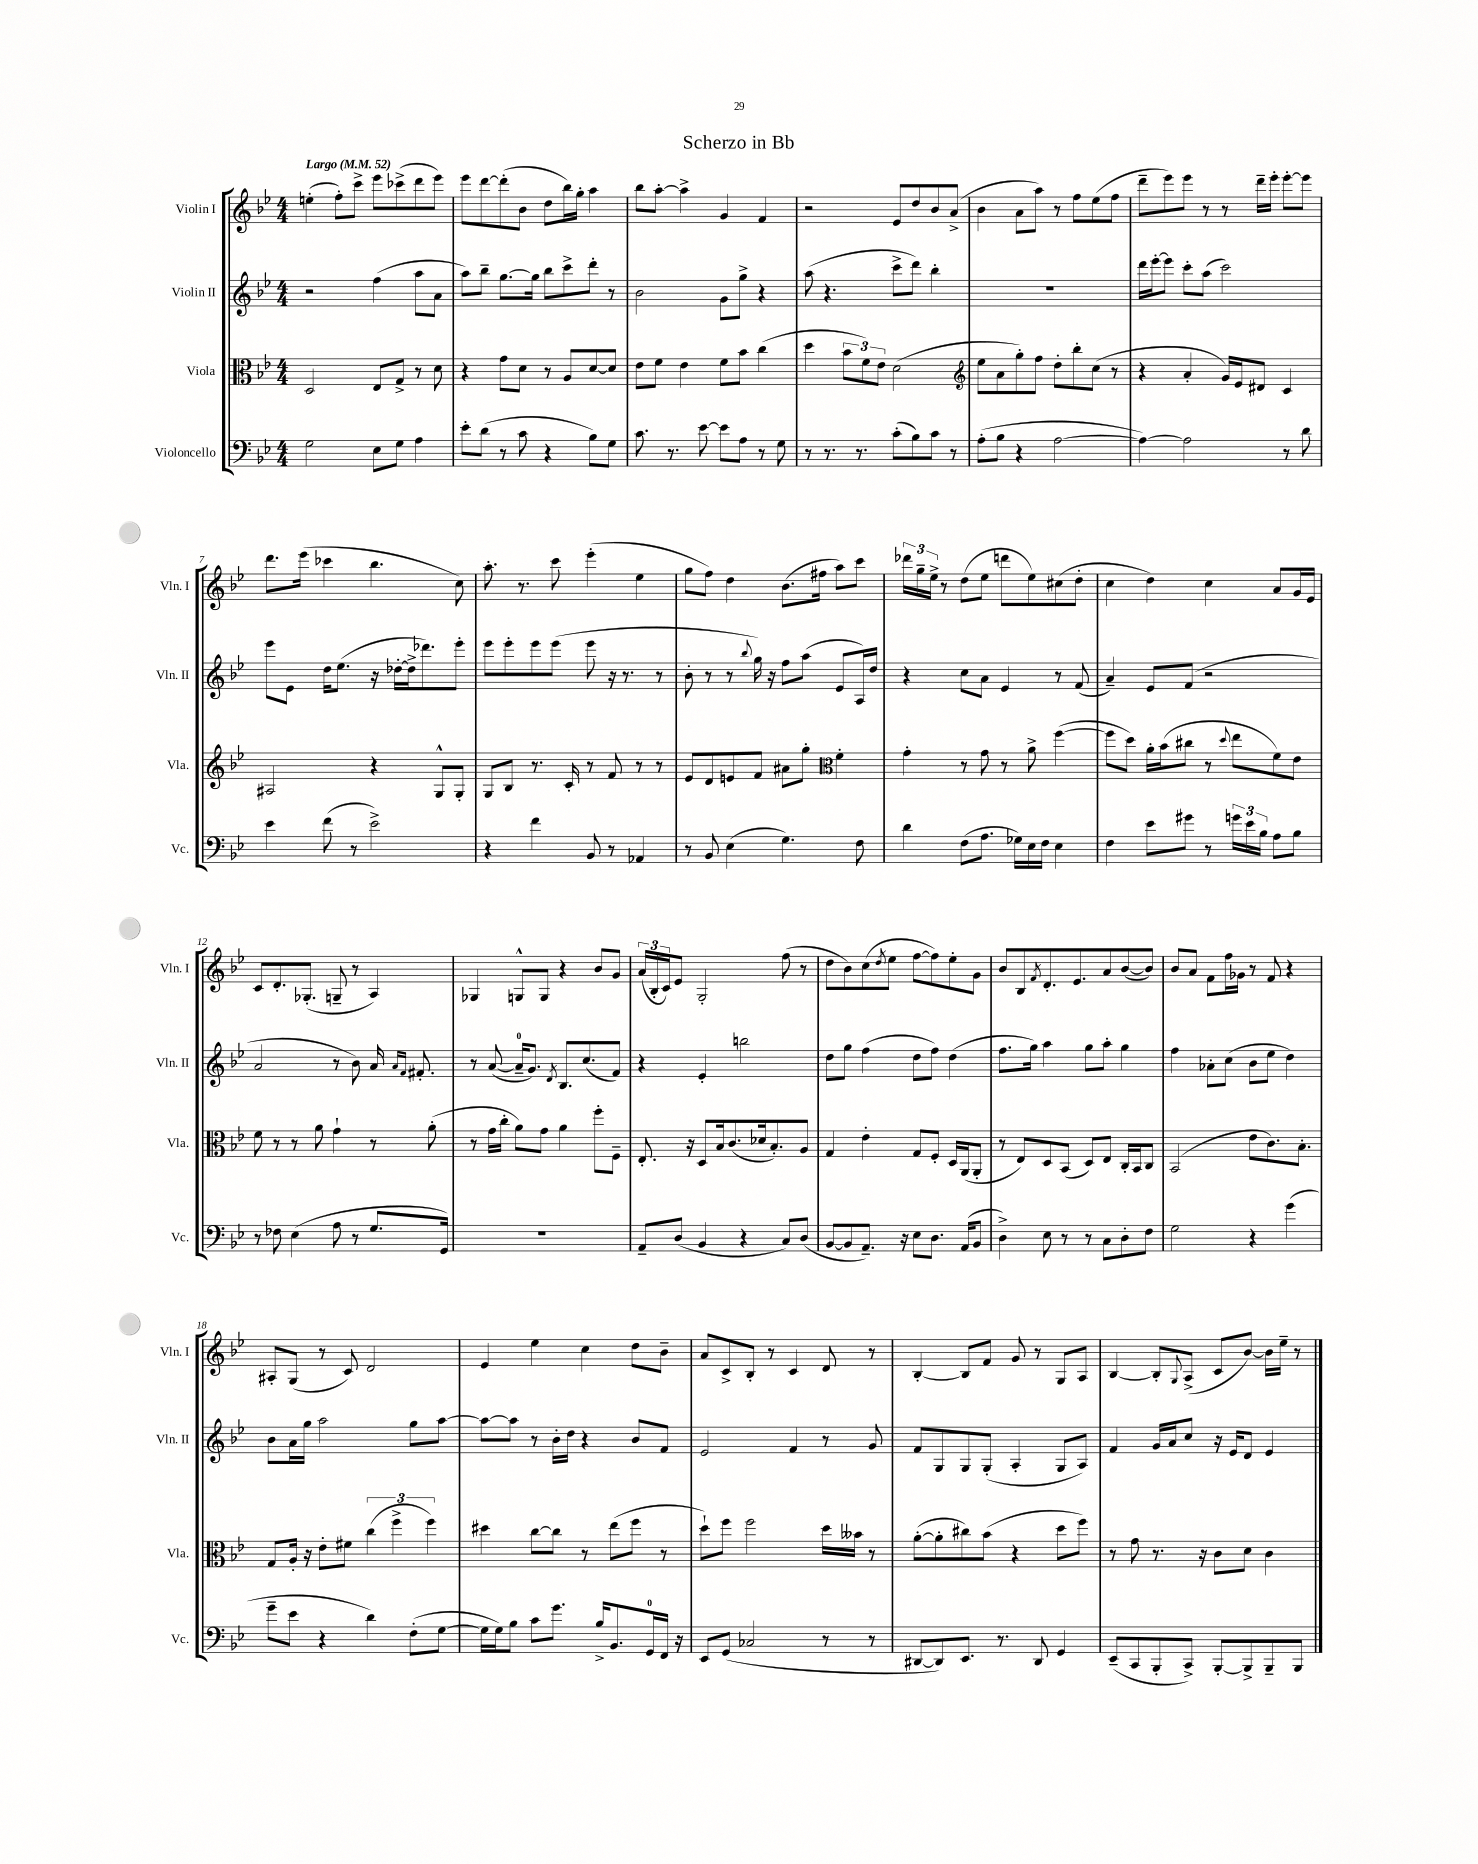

**kern	**kern	**kern	**kern
*staff4	*staff3	*staff2	*staff1
*clefF4	*clefC3	*clefG2	*clefG2
*k[b-e-]	*k[b-e-]	*k[b-e-]	*k[b-e-]
*M4/4	*M4/4	*M4/4	*M4/4
*MM52	*MM52	*MM52	*MM52
2G	2D	2r	(4ee'
.	.	.	8ff')
.	.	.	8ccc^
8E-	8E-	(4ff	8eee-
8G	8G^	.	(8ccc-^
4A	8r	8aa	8ddd
.	8d	8a	8eee-)
=	=	=	=
8e-'	4r	8aa)	8eee-
(8d	.	8bb-~	[8ddd
8r	8g	[8.gg	(8ddd']
8c	8d	.	8b-
.	.	16gg]	.
4r	8r	8bb-	8dd
.	8A	8ccc^	16bb-)
.	.	.	16gg'
8B-)	[8d	8ddd'	4aa
8G	8d]	8r	.
=	=	=	=
8.c	8e-	2b-	8bb-
.	8f	.	[8aa'
8.r	.	.	.
.	4e-	.	4aa^]
[8e-	.	.	.
8e-]	8f	8g	4g
8A	8b-	8gg^	.
8r	(4cc	4r	4f
8G	.	.	.
=	=	=	=
8r	4dd	(8aa	2r
8.r	.	4.r	.
.	12b-	.	.
8.r	.	.	.
.	12f)	.	.
.	12e-	.	.
(8c'	(2d	8ccc^	8e-
8B-)	.	8ddd)	8dd
8c	.	4bb-'	8b-
8r	.	.	(8a^
=	=	=	=
*	*clefG2	*	*
(8A'	8ee-	1r	4b-
8B-	8a	.	.
4r	8gg')	.	8a
.	8ff	.	8aa)
[2A	8dd'	.	8r
.	8bb-'	.	8ff
.	(8cc	.	(8ee-
.	8r	.	8ff
=	=	=	=
4A_)	4r	16ddd	8ddd~
.	.	[16eee-'	.
.	.	8eee-]	8eee-)
2A]	4a'	8ccc'	8eee-
.	.	(8aa	8r
.	16g)	2ccc)	8r
.	16e-	.	.
.	8d#	.	16ddd~
.	.	.	16eee-'
8r	4c	.	[8eee-'
8d	.	.	8eee-]
=	=	=	=
4e-	2A#	8eee-	8.ddd
.	.	8e-	.
.	.	.	(16eee-
(8f	.	16dd	4ccc-
.	.	(8.ee-	.
8r	.	.	.
2e-^)	4r	16r	4.bb-
.	.	[16dd-'	.
.	.	16dd-^]	.
.	.	8.ddd-)	.
.	8G^^	.	.
.	8G'	8eee-'	8cc)
=	=	=	=
4r	8G	8eee-	8.aa'
.	8B-	8eee-'	.
.	.	.	8.r
4f	8.r	8eee-	.
.	.	(8eee-	8ccc
.	16c'	.	.
8BB-	8r	8eee-	(4eee-'
8r	8f	16r	.
.	.	8.r	.
4AA-	8r	.	4ee-
.	8r	8r	.
=	=	=	=
8r	8e-	8b-'	8gg
8BB-	8d	8r	8ff)
(4E-	8e	8r	4dd
.	.	8qqbb-	.
.	8f	16gg)	.
.	.	16r	.
4.G)	8a#	8ff	(8.b-
.	8gg'	(8aa	.
.	.	.	16ff#
*	*clefC3	*	*
.	4f'	8e-	8aa)
8F	.	16A)	8ccc
.	.	16dd	.
=	=	=	=
4d	4g'	4r	24ddd-
.	.	.	24gg~
.	.	.	24ee-^
.	.	.	8r
(8F	8r	8cc	(8dd
8.A	8g	8a	8ee-
.	8r	4e-	8ddd
16G-)	.	.	.
16E-	8a^	.	8ee-)
16F	.	.	.
4E-	([4ff	8r	(8cc#
.	.	(8f	8dd'
=	=	=	=
4F	8ff]	4a~)	4cc
.	8dd)	.	.
8e-	16a'	8e-	4dd)
.	(16b-	.	.
8g#	8cc#	(8f	.
8r	8r	2r	4cc
.	8qqdd	.	.
24g	8ee-	.	.
24e-	.	.	.
24B-	.	.	.
8A	8f)	.	8a
8B-	8e-	.	16g
.	.	.	16e-
=	=	=	=
8r	8f	2a	8c
8F-	8r	.	8.d'
(4E-	8r	.	.
.	.	.	(8.G-'
.	8a	.	.
8A	4g`	8r	8G~
8r	.	8b-)	8r
8.G	8r	16a	4A)
.	.	16qqa	.
.	.	16qqf	.
.	.	8.f#'	.
.	(8a'	.	.
16GG)	.	.	.
=	=	=	=
1r	8r	8r	4G-
.	16g	([8a	.
.	16cc'	.	.
.	8a)	16a~]	8G^^
.	.	8.g)	.
.	8g	.	8G
.	.	8qd	.
.	4a	8.B-	4r
.	.	(8.cc	.
.	8ff'	.	8b-
.	8F~	8f)	8g
=	=	=	=
8AA~	8.E-'	4r	(24a
.	.	.	24B-'
.	.	.	24c)
(8D	.	.	8e-
.	16r	.	.
4BB-	8D	4e-'	2G'
.	16B-	.	.
.	(8.c	.	.
4r	.	2bb	.
.	16d-	.	.
.	8.B-')	.	.
8C)	.	.	(8ff
(8D	8A	.	8r
=	=	=	=
[8BB-	4G	8dd	8dd
8BB-]	.	8gg	8b-)
8.AA~)	4e-'	(4ff	(8cc
.	.	.	8qdd
.	.	.	8ee-
16r	.	.	.
8E-	8G	8dd	[8ff
8.D	8F'	8ff)	8ff])
.	16D	(4dd	8ee-'
(16AA	(16AA	.	.
8BB-	8AA'	.	8g
=	=	=	=
4D^)	8r	8.ff	8b-
.	8E-)	.	8B-
.	.	16gg)	.
.	.	.	8qf
8E-	8D	4aa	8.d'
8r	(8BB-	.	.
.	.	.	8.e-
8r	8D)	8gg	.
8C	8E-	8aa'	8a
8D'	16C'	4gg	([8b-
.	16BB-	.	.
8F	8C	.	8b-])
=	=	=	=
2G	(2BB-	4ff	8b-
.	.	.	8a
.	.	8a-'	8f
.	.	(8cc	16ff
.	.	.	16g-
4r	8e-	8b-	8r
.	8.c)	8ee-	8f
(4g	.	4dd)	4r
.	8.B-'	.	.
=	=	=	=
8g~	8G	8b-	8A#'
8e-	16A'	16a	(8G
.	16r	16gg	.
4r	8e-'	2aa	8r
.	8f#	.	8c)
4d)	(6cc	.	2d
.	6ff^	.	.
(8F'	.	8gg	.
.	6ff)	.	.
[8G	.	[8aa	.
=	=	=	=
16G]	4dd#	8aa_	4e-
16G)	.	.	.
8B-	.	8aa]	.
8c	[8cc	8r	4ee-
8.g	8cc]	16b-'	.
.	.	16dd	.
.	8r	4r	4cc
16B-^	.	.	.
8.BB-	(8ee-	.	.
.	8ff	8b-	8dd
16GG	.	.	.
16FF	8r	8f	8b-~
16r	.	.	.
=	=	=	=
8EE-	8dd`)	2e-	8a
(8GG	8ff	.	8c^
2C-	2ff	.	8B-'
.	.	.	8r
.	.	4f	4c
8r	16dd	8r	8d
.	16b--	.	.
8r	8r	8g	8r
=	=	=	=
[8DD#	([8a'	8f	[4B-'
8DD#])	8a']	8G	.
8.EE-	8cc#)	8G	8B-]
.	(8b-	(8G'	8f
8.r	.	.	.
.	4r	4A'	8g
8DD#	.	.	8r
4GG	8dd	8G	8G
.	8ff)	8A)	8A
=	=	=	=
(8EE-~	8r	4f	[4B-
8CC	8g	.	.
8BBB-'	8.r	16g	8B-']
.	.	16a	.
.	.	.	8qqG
8CC^)	.	8cc	(8A^
.	16r	.	.
[8BBB-'	8c	16r	8c
.	.	16e-	.
8BBB-^]	8d	8d	[8b-)
8BBB-~	4c	4e-	16b-]
.	.	.	16ee-~
8BBB-	.	.	8r
==	==	==	==
*-	*-	*-	*-
